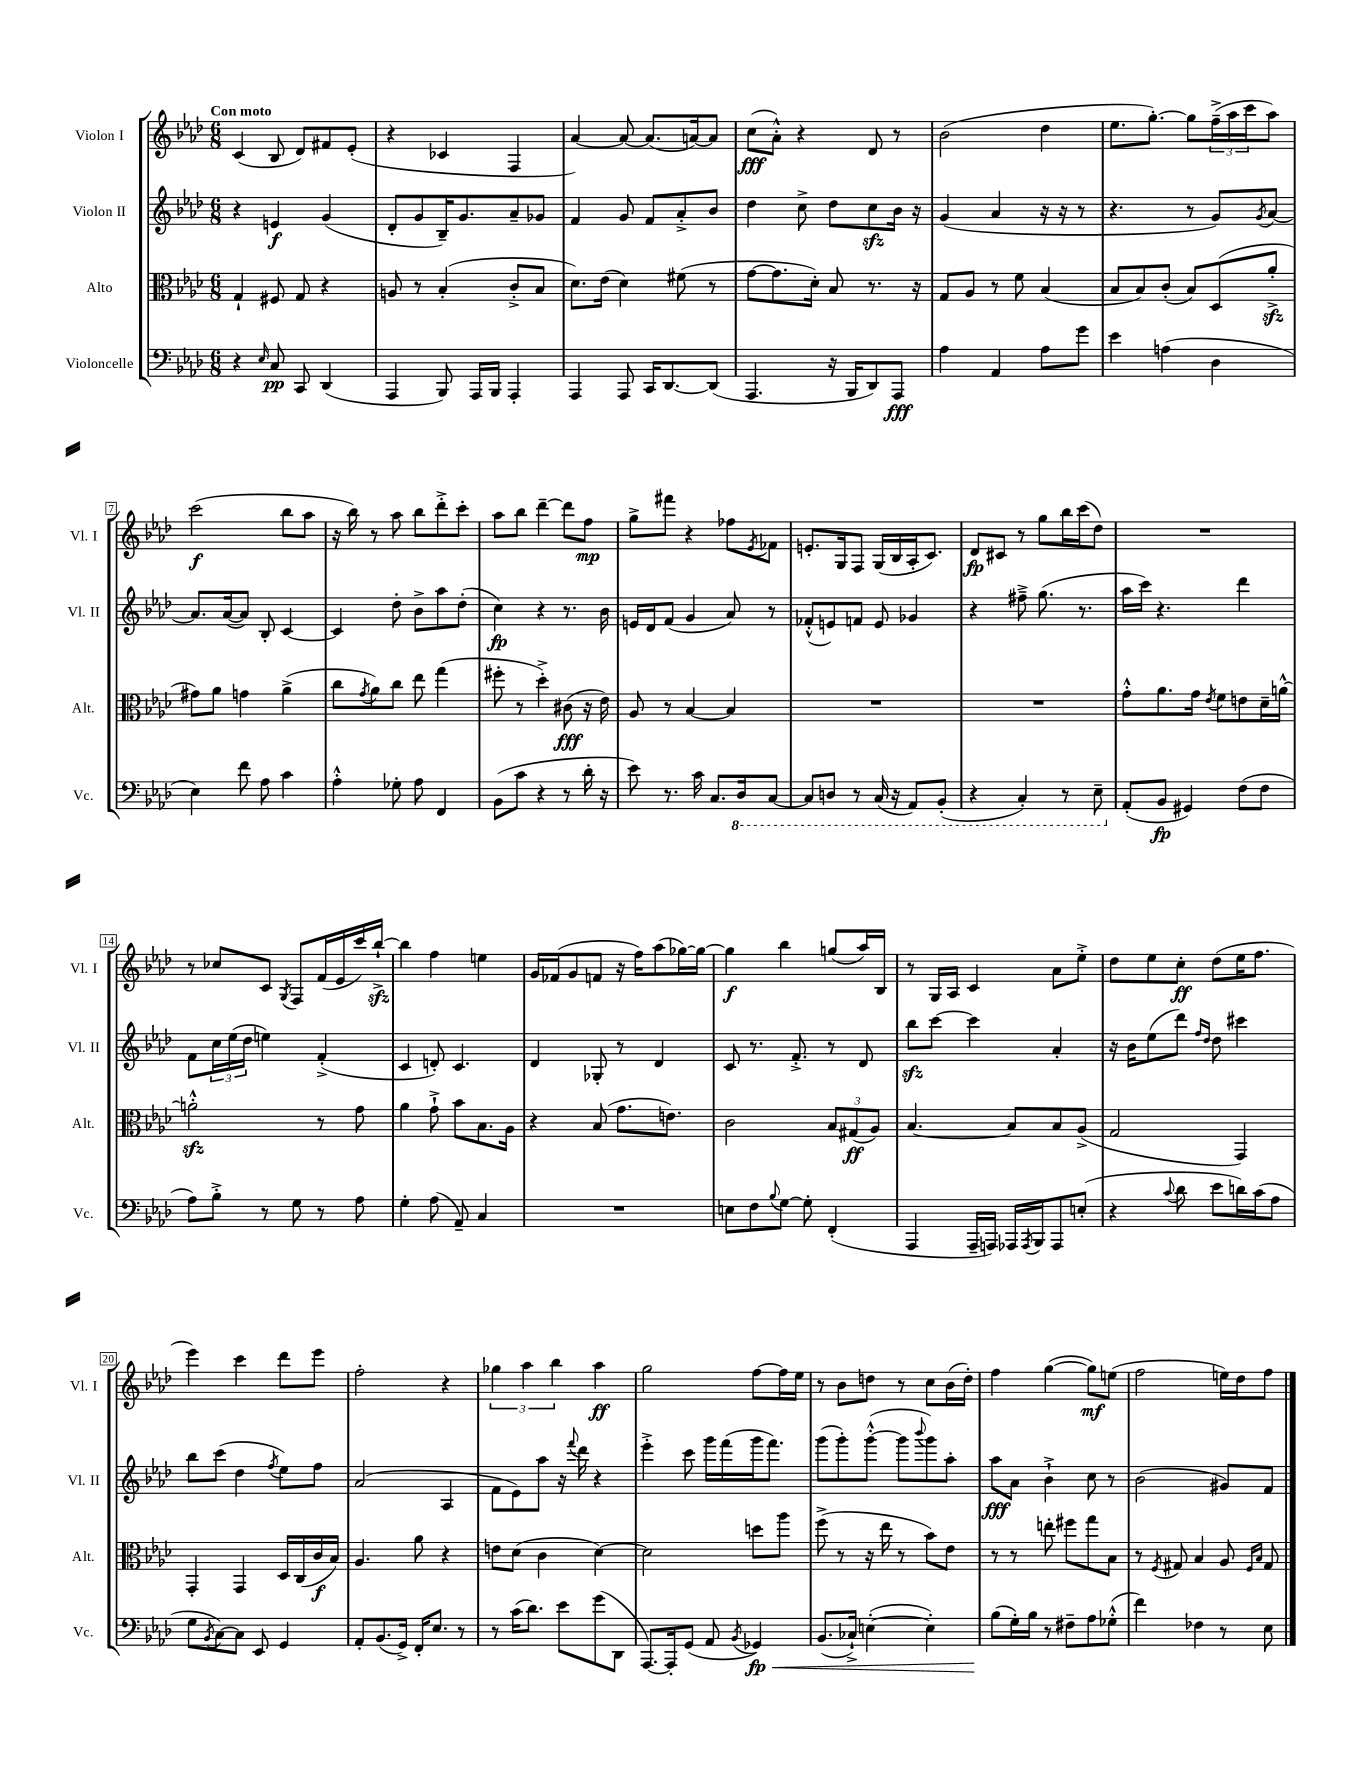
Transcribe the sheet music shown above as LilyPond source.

<<
\new StaffGroup <<
\new Staff = "s0" \with { instrumentName = "Violon I" shortInstrumentName = "Vl. I" } {
    \clef treble \key aes \major \numericTimeSignature \time 6/8 \tempo "Con moto"
    c'4( bes8 des'8) fis'8 ees'8-.( |
    r4 ces'4 f4 |
    aes'4~) aes'8~ aes'8.( a'16~) a'8 |
    c''8\fff( aes'8-.-^) r4 des'8 r8 |
    bes'2( des''4 |
    ees''8. g''8.~-.) g''8 \tuplet 3/2 { f''16--->( aes''16 c'''16 } aes''8) |
    c'''2\f( bes''8 aes''8 |
    r16 bes''16) r8 aes''8 bes''8 des'''8-.-> c'''8-. |
    aes''8 bes''8 des'''4~-- des'''8 f''8\mp |
    g''8-> fis'''8 r4 fes''8 \acciaccatura { ees'8 } fes'8 |
    e'8.-. g16 f8 g16( bes16 aes16-. c'8.) |
    des'8\fp cis'8 r8 g''8 bes''16 c'''16( des''8) |
    R2. |
    r8 ces''8 c'8 \acciaccatura { g8 } f8 f'16( ees'16 c'''16) bes''16~-!->\sfz |
    bes''4 f''4 e''4 |
    g'16 fes'16( g'8 f'8 r16 f''16) aes''8( ges''16~) ges''16~ |
    ges''4\f bes''4 g''8( aes''16) bes16 |
    r8 g16 aes16 c'4 aes'8 ees''8-.-> |
    des''8 ees''8 c''8-.\ff des''8( ees''16 f''8. |
    ees'''4) c'''4 des'''8 ees'''8 |
    f''2-. r4 |
    \tuplet 3/2 { ges''4 aes''4 bes''4 } aes''4\ff |
    g''2 f''8~ f''16 ees''16 |
    r8 bes'8 d''8 r8 c''8 bes'16( d''16-.) |
    f''4 g''4~( g''8\mf) e''8( |
    f''2 e''16) des''16 f''8 \bar "|." |
}
\new Staff = "s1" \with { instrumentName = "Violon II" shortInstrumentName = "Vl. II" } {
    \clef treble \key aes \major \numericTimeSignature \time 6/8
    r4 e'4\f g'4( |
    des'8-. g'8 bes16--) g'8. aes'8-- ges'8 |
    f'4 g'8 f'8 aes'8-.-> bes'8 |
    des''4 c''8-> des''8 c''8\sfz bes'16 r16 |
    g'4( aes'4 r16 r16 r8 |
    r4. r8 g'8) \acciaccatura { g'8 } aes'8~ |
    aes'8. aes'16~( aes'8) bes8-. c'4~ |
    c'4 des''8-. bes'8-> aes''8 des''8-.( |
    c''4\fp) r4 r8. bes'16 |
    e'16 des'16 f'8( g'4 aes'8) r8 |
    fes'8-.-^( e'8) f'8 e'8 ges'4 |
    r4 fis''8---> g''8.( r8. |
    aes''16 c'''16) r4. des'''4 |
    f'8 \tuplet 3/2 { c''16 ees''16( des''16 } e''4) f'4-.->( |
    c'4 d'8-.) c'4. |
    des'4 ges8-. r8 des'4 |
    c'8 r8. f'8.-.-> r8 des'8 |
    bes''8\sfz c'''8~ c'''4 aes'4-. |
    r16 bes'16 ees''8( des'''8) \grace { f''16 des''16 } des''8 cis'''4 |
    bes''8 c'''8( des''4 \acciaccatura { f''8 } ees''8) f''8 |
    aes'2( aes4 |
    f'8 ees'8) aes''8 r16 \appoggiatura { f'''8 } des'''16 r4 |
    ees'''4-.-> c'''8 g'''16 f'''16( g'''16 f'''8.) |
    g'''8( g'''8-.) g'''8~-.-^( g'''8 \appoggiatura { bes'''8 } g'''8) aes''8-. |
    aes''8\fff aes'8 bes'4-!-> c''8 r8 |
    bes'2( gis'8) f'8 \bar "|." |
}
\new Staff = "s2" \with { instrumentName = "Alto" shortInstrumentName = "Alt." } {
    \clef alto \key aes \major \numericTimeSignature \time 6/8
    g4-! fis8 g8 r4 |
    a8 r8 bes4-.( c'8-.-> bes8 |
    des'8.) ees'16( des'4) fis'8( r8 |
    g'8~ g'8. des'16-.) bes8 r8. r16 |
    g8 aes8 r8 f'8 bes4( |
    bes8 bes8) c'8-.( bes8) des8( aes'8-.->\sfz |
    gis'8) aes'8 g'4 aes'4->( |
    c''8 \acciaccatura { g'8 } aes'8) c''8 ees''8 g''4( |
    fis''8-. r8 des''4-.->) cis'8\fff( r16 ees'16) |
    aes8 r8 bes4~ bes4 |
    R2. |
    R2. |
    g'8-.-^ aes'8. g'16 \acciaccatura { ees'8 } f'8 e'8 des'16-- a'16~-^ |
    a'2-.-^\sfz r8 g'8 |
    aes'4 g'8-!-> bes'8 bes8. aes16 |
    r4 bes8( g'8. e'8.) |
    c'2 \tuplet 3/2 { bes8 gis8\ff( aes8) } |
    bes4.~ bes8 bes8 aes8->( |
    g2 g,4) |
    g,4-. g,4 des16 c16( c'16\f bes16) |
    aes4. aes'8 r4 |
    e'8 des'8( c'4 des'4~) |
    des'2 d''8 aes''8 |
    f''8->( r8 r16 ees''16 r8 bes'8) ees'8 |
    r8 r8 e''8-. fis''8 g''8 bes8 |
    r8 \acciaccatura { f8 } gis8 bes4 aes8 \grace { f16 bes16 } gis8 \bar "|." |
}
\new Staff = "s3" \with { instrumentName = "Violoncelle" shortInstrumentName = "Vc." } {
    \clef bass \key aes \major \numericTimeSignature \time 6/8
    r4 \grace { ees16 } c8\pp c,8 des,4( |
    aes,,4 bes,,8) aes,,16 bes,,16 aes,,4-. |
    aes,,4 aes,,8 c,16 des,8.~ des,8( |
    aes,,4. r16 bes,,16 des,8) aes,,8\fff |
    aes4 aes,4 aes8 g'8 |
    ees'4 a4( des4 |
    ees4) f'8 aes8 c'4 |
    aes4-.-^ ges8-. aes8 f,4 |
    bes,8( c'8 r4 r8 des'16-. r16 |
    ees'8) r8. c'16 c8. \ottava #-1 des,16 c,8~ |
    c,8 d,8 r8 c,16( r16 aes,,8) bes,,8-.( |
    r4 c,4-.) r8 ees,8-- \ottava #0 |
    aes,8-.( bes,8\fp gis,4) f8( f8 |
    aes8) bes8-.-> r8 g8 r8 aes8 |
    g4-. aes8( aes,8--) c4 |
    R2. |
    e8 f8 \appoggiatura { bes8 } g8~ g8-. f,4-.( |
    aes,,4 aes,,16-- a,,16) aes,,16 \acciaccatura { aes,,8 } bes,,16 aes,,8 e8-.( |
    r4 \appoggiatura { c'8 } des'8 ees'8 d'16) c'16( aes8 |
    g8 \acciaccatura { bes,8 } c8~) c8 ees,8 g,4 |
    aes,8-. bes,8.( g,16->) f,16-. ees8. r8 |
    r8 c'16( des'8.) ees'8 g'8( des,8 |
    aes,,8.~) aes,,16-. g,8( aes,8 \acciaccatura { bes,8 } ges,4\fp\<) |
    bes,8.( ces16-!->) e4~-.( e4-.) |
    bes8\!( g16-.) bes16 r8 fis8-- aes8 ges8-.-^( |
    f'4) fes4 r8 ees8 \bar "|." |
}
>>
>>
\layout { \context { \Score \override BarNumber.stencil = #(make-stencil-boxer 0.1 0.3 ly:text-interface::print) } }
